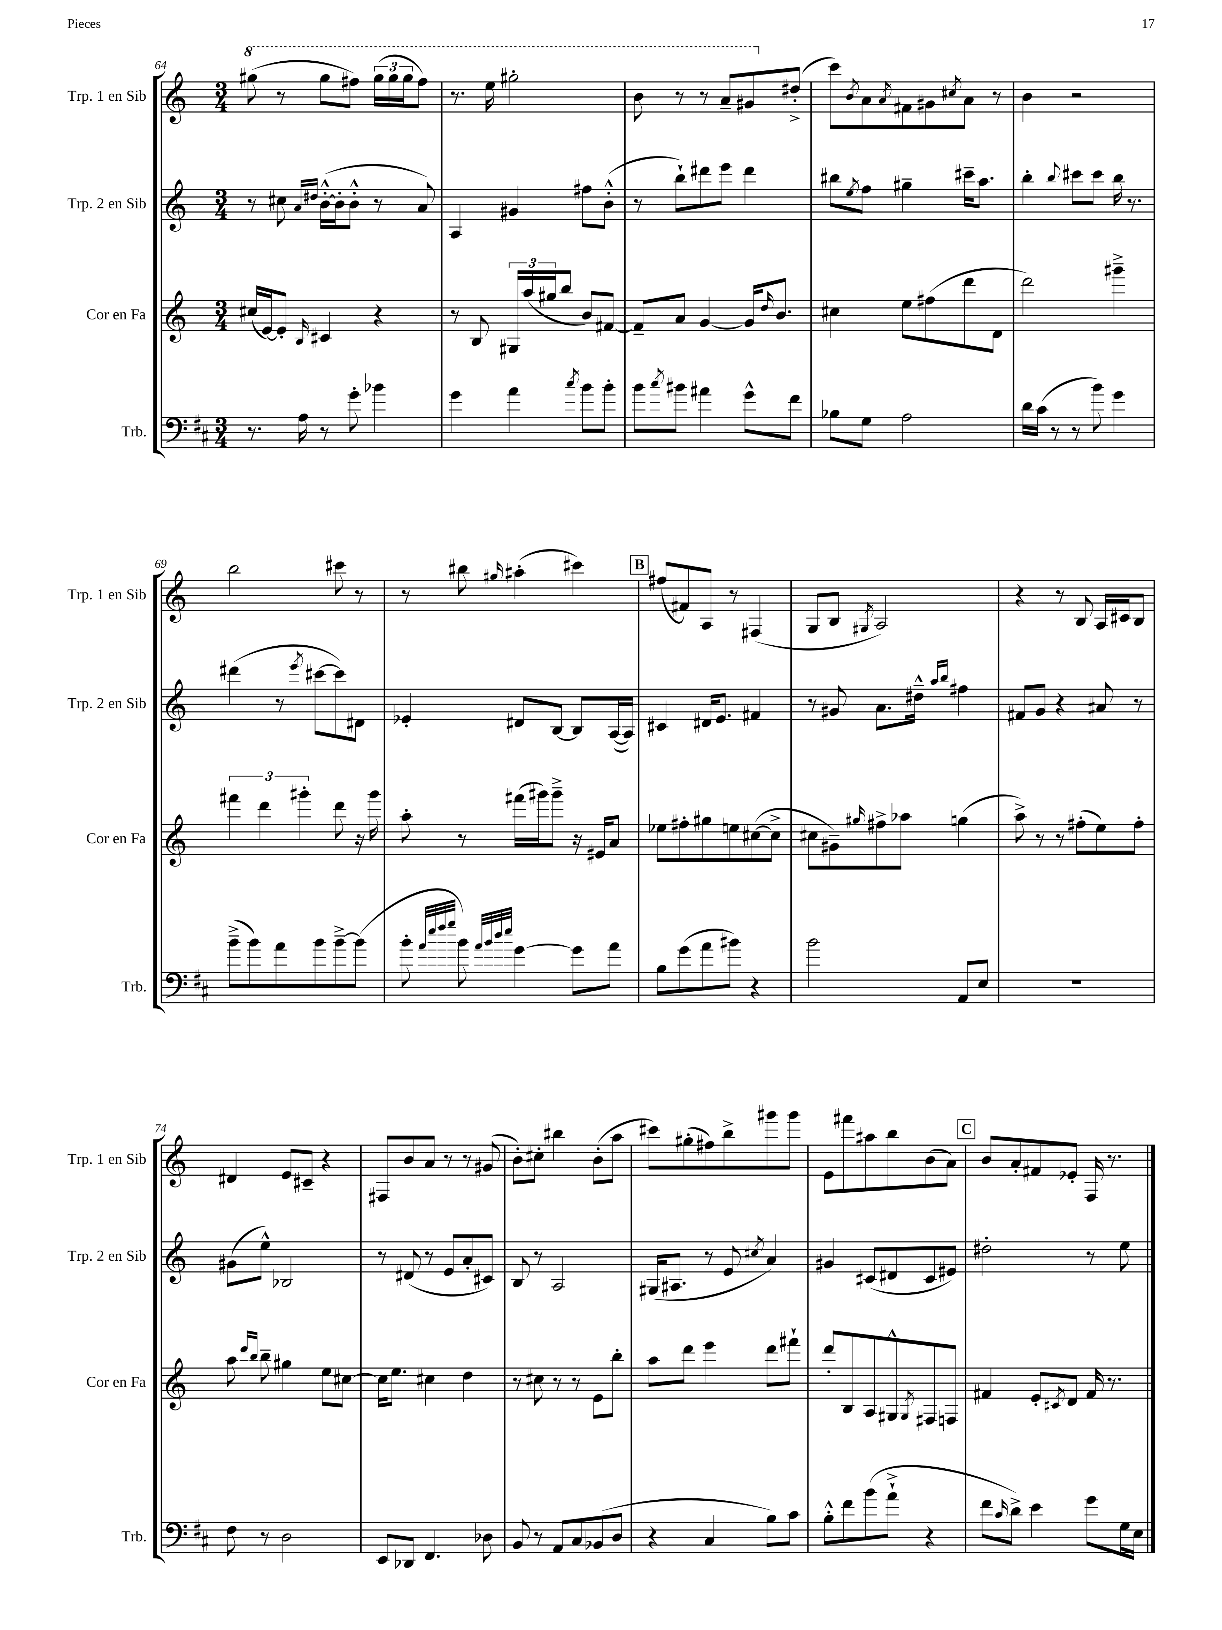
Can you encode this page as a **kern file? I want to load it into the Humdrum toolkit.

**kern	**kern	**kern	**kern
*part4	*part3	*part2	*part1
*staff4	*staff3	*staff2	*staff1
*I"Trb.	*I"Cor en Fa	*I"Trp. 2 en Sib	*I"Trp. 1 en Sib
*I'Trb.	*I'Cor en Fa	*I'Trp. 2 en Sib	*I'Trp. 1 en Sib
*clefF4	*clefG2	*clefG2	*clefG2
*k[f#c#]	*k[]	*k[]	*k[]
*M3/4	*M3/4	*M3/4	*M3/4
*	*	*	*8va
=64	=64	=64	=64
8.r	(16cc#X/LL	8r	(8ggg#X\
.	[16e/J)	.	.
.	8e'/J]	8cc#X\	8r
16A\	.	.	.
.	.	16qqa/LL	.
.	16qqB/	16qqdd#X/JJ	.
8r	4c#X/	([16b'^^\LL	8ggg#\L
.	.	16b'\J]	.
8g'\	.	8b'^^\J	8fff#X\J)
4b-X\	4r	8r	(24ggg#\LL
.	.	.	24ggg#\
.	.	.	24ggg#\J
.	.	8a/)	8fff#\J)
=65	=65	=65	=65
4g\	8r	4A/	8.r
.	8B/	.	.
.	.	.	16eee\
4a\	24G#X/LL	4g#X/	2ggg#X'\
.	(24aa/	.	.
.	24gg#X/J	.	.
.	8bb/J	.	.
8qcc#/	.	.	.
8b\L	8b/L)	8ff#X\L	.
8b'\J	[8f#X/J	(8b'^^\J	.
=66	=66	=66	=66
8b\L	8f#~/L]	8r	8bb\
8qcc#/	.	.	.
8b#X\J	8a/J	8bb`\L)	8r
4a#X\	[4g/	8ddd#X\	8r
.	.	8eee\J	8aa~/L
8g^^\L	16g/KL]	4ddd#\	8gg#X/
.	16qqdd/	.	.
.	8.b/J	.	.
*	*	*	*X8va
8f#\J	.	.	(8dd#X'^/J
=67	=67	=67	=67
8B-X\L	4cc#X\	8bb#X\L	8ccc\L)
.	.	8qee/	8qb/
8G\J	.	8ff\J	8a\
.	.	.	8qa/
2A\	8ee\L	4gg#X~\	8f#X\
.	(8ff#X\	.	8g#X\
.	.	.	8qcc#X/
.	8ddd\	16ccc#X~\KL	8a\J
.	.	8.aa\J	.
.	8d\J	.	8r
=68	=68	=68	=68
16d\LL	2ddd\)	4bb'\	4b\
(16c#\JJ	.	.	.
8r	.	.	.
.	.	8qqbb/	.
8r	.	8ccc#X\L	2r
8b\)	.	8ccc#\J	.
4g\	4ggg#X~^\	16bb\	.
.	.	8.r	.
!!LO:LB:g=z
=69	=69	=69	=69
(8b~^\L	6fff#X\	(4ddd#X\	2bb\
8b\)	.	.	.
.	6ddd\	.	.
8a\	.	8r	.
.	6ggg#X'\	.	.
.	.	8qeee/	.
8b\	.	[8ccc#X\L	.
[8b~^\	8ddd\	8ccc#\])	8ccc#X\
(8b\J]	16r	8d#X\J	8r
.	16ggg#\	.	.
=70	=70	=70	=70
8b'\	8aa'\	4e-X'/	8r
32qqa/LLL	.	.	.
32qqee/	.	.	.
32qqff#/	.	.	.
32qqgg/JJJ	.	.	.
8b\)	8r	.	8bb#X\
32qqa/LLL	.	.	.
32qqb/	.	.	.
32qqdd/	.	.	.
32qqee/JJJ	.	.	16qqgg#X/
[4g\	(16fff#X\LL	8d#X/L	(4aa#X'\
.	16ggg#X\J)	.	.
.	8ggg#~^\J	[8B/J	.
8g\L]	16r	8B/L]	4ccc#X\)
.	16e#X/KL	.	.
8a\J	8a/J	([16A/L	.
.	.	16A/JJ])	.
!!LO:REH:place=s1:t=B
=71	=71	=71	=71
8B\L	8ee-X\L	4c#X/	(8ff#X/L
(8g\	8ff#X'\	.	8f#X/)
8a\	8gg#X\	16d#X/KL	8A/J
.	.	8.e/J	.
8b#X\J)	8een\	.	8r
4r	([8cc#X\	4f#X/	(4F#X/
.	8cc#^\J]	.	.
=72	=72	=72	=72
2b\	8cc#X\L	8r	8G/L
.	8g#X~\)	8g#X/	8B/J
.	16qqgg#X/	.	8qG#X/
.	8ff#X^\	8.a\L	2A/)
.	8aa-X\J	.	.
.	.	16dd#X~^^\Jk	.
.	.	16qqaa/LL	.
.	.	16qqbb/JJ	.
8AA/L	(4ggn\	4ff#X\	.
8E/J	.	.	.
=73	=73	=73	=73
2.r	8aa^\)	8f#X/L	4r
.	8r	8g/J	.
.	8r	4r	8r
.	(8ff#X'\L	.	8B/
.	8ee\)	8a#X/	16A/LL
.	.	.	16c#X/J
.	8ff#'\J	8r	8B/J
!!LO:LB:g=z
=74	=74	=74	=74
8F#\	8aa\	(8g#X\L	4d#X/
.	16qqddd/LL	.	.
.	16qqbb/JJ	.	.
8r	8bb~\	8ee^^\J)	.
2D\	4gg#X\	2B-X/	8e/L
.	.	.	8c#X~/J
.	8ee\L	.	4r
.	[8cc#X\J	.	.
=75	=75	=75	=75
8EE/L	16cc#\KL]	8r	8F#X/L
.	8.ee\J	.	.
8DD-X/J	.	(8d#X/	8b/
4.FF#/	4cc#X\	8r	8a/J
.	.	8e/L	8r
.	4dd\	8a'/	8r
8D-X\	.	8c#X/J)	(8g#X/
=76	=76	=76	=76
8BB/	8r	8B/	8b'\L)
8r	8cc#X\	8r	8cc#X'\J
8AA/L	8r	2A/	4bb#X\
8C#/	8r	.	.
(8BB-X/	8e\L	.	(8b'\L
8D/J	8bb'\J	.	8aa\J
=77	=77	=77	=77
4r	8aa\L	(16G#X/KL	8ccc#X\L)
.	.	8.A#X/J	.
.	8ddd\J	.	(8gg#X'\
4C#/	4eee\	8r	8ff#X\)
.	.	8e/	8bb^\
.	.	8qcc#X/	.
8B\L)	8ddd\L	4a/)	8ggg#X\
8c#\J	8fff#X`\J	.	8ggg#\J
=78	=78	=78	=78
8B'^^\L	8ddd'/L	4g#X/	8e\L
8f#\	8B/	.	8fff#X\
(8b\	8A/	(8c#X/L	8aa#X\
8a`^\J	8G#X^^/	8d#X/	8bb\
.	8qG#/	.	.
4r	8F#X/	8c#/	(8b\
.	8Fn/J	8e#X/J)	8a\J)
!!LO:REH:place=s1:t=C
=79	=79	=79	=79
8f#\L	4f#X/	2dd#X'\	8b/L
16qqc#/	.	.	.
8d^\J)	.	.	8a'/
4e\	8e'/L	.	8f#X/
.	8qc#X/	.	.
.	8d/J	.	8e-X'/J
8g\L	16f#/	8r	16F/
.	8.r	.	8.r
16G\L	.	8ee\	.
16E\JJ	.	.	.
==	==	==	==
*-	*-	*-	*-
